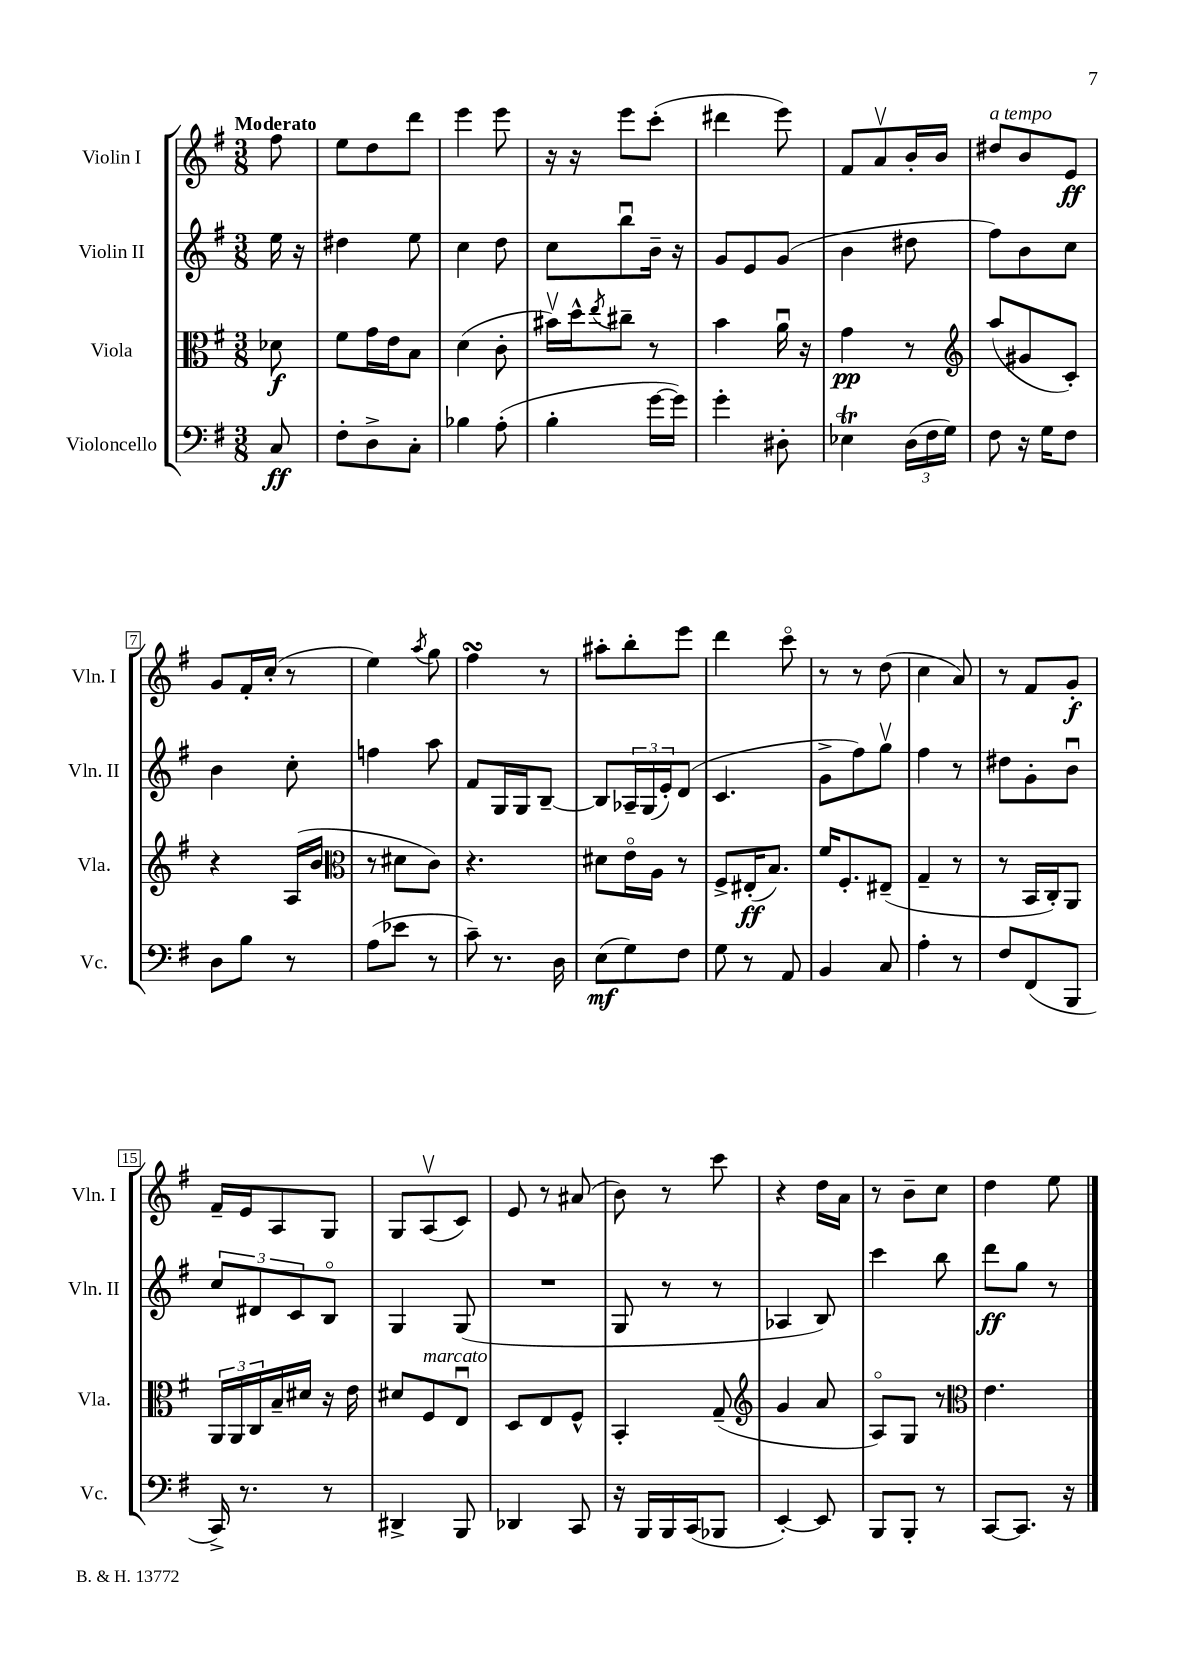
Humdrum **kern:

**kern	**dynam	**kern	**dynam	**kern	**dynam	**kern	**dynam
*part4	*part4	*part3	*part3	*part2	*part2	*part1	*part1
*staff4	*staff4	*staff3	*staff3	*staff2	*staff2	*staff1	*staff1
*I"Violoncello	*	*I"Viola	*	*I"Violin II	*	*I"Violin I	*
*I'Vc.	*	*I'Vla.	*	*I'Vln. II	*	*I'Vln. I	*
*clefF4	*	*clefC3	*	*clefG2	*	*clefG2	*
*k[f#]	*	*k[f#]	*	*k[f#]	*	*k[f#]	*
*M3/8	*	*M3/8	*	*M3/8	*	*M3/8	*
=	=	=	=	=	=	=	=
!	!	!	!	!	!	!LO:TX:a:B:t=Moderato	!
8C/	ff	8d-X\	f	16ee\	.	8ff#\	.
.	.	.	.	16r	.	.	.
=1	=1	=1	=1	=1	=1	=1	=1
8F#'\L	.	8f#\L	.	4dd#X\	.	8ee\L	.
8D^\	.	16g\L	.	.	.	8dd\	.
.	.	16e\J	.	.	.	.	.
8C'\J	.	8B\J	.	8ee\	.	8ddd\J	.
=2	=2	=2	=2	=2	=2	=2	=2
4B-X\	.	(4d\	.	4cc\	.	4eee\	.
(8A'\	.	8c'\	.	8dd\	.	8eee\	.
=3	=3	=3	=3	=3	=3	=3	=3
4B'\	.	16b#Xv\LL)	.	8cc\L	.	16r	.
.	.	16dd^^\J	.	.	.	16r	.
.	.	8qee/	.	.	.	.	.
.	.	8cc#X~\J	.	8bbu\	.	8eee\L	.
[16g\LL	.	8r	.	16b~\Jk	.	(8ccc'\J	.
16g\JJ])	.	.	.	16r	.	.	.
=4	=4	=4	=4	=4	=4	=4	=4
4g'\	.	4b\	.	8g/L	.	4ddd#X\	.
.	.	.	.	8e/	.	.	.
8D#X'\	.	16au\	.	(8g/J	.	8eee\)	.
.	.	16r	.	.	.	.	.
=5	=5	=5	=5	=5	=5	=5	=5
4E-XT\	.	4g\	pp	4b\	.	8f#/L	.
.	.	.	.	.	.	8av/	.
(24D\LL	.	8r	.	8dd#X\	.	16b'/L	.
24F#\	.	.	.	.	.	.	.
.	.	.	.	.	.	16b/JJ	.
24G\JJ)	.	.	.	.	.	.	.
=6	=6	=6	=6	=6	=6	=6	=6
*	*	*clefG2	*	*	*	*	*
!	!	!	!	!	!	!LO:TX:a:i:t=a tempo	!
8F#\	.	(8aa/L	.	8ff#\L)	.	8dd#X/L	.
16r	.	8g#X/	.	8b\	.	8b/	.
16G\KL	.	.	.	.	.	.	.
8F#\J	.	8c'/J)	.	8cc\J	.	8e/J	ff
!!LO:LB:g=z
=7	=7	=7	=7	=7	=7	=7	=7
8D\L	.	4r	.	4b\	.	8g/L	.
8B\J	.	.	.	.	.	16f#'/L	.
.	.	.	.	.	.	(16cc'/JJ	.
8r	.	(16A/LL	.	8cc'\	.	8r	.
.	.	16b/JJ	.	.	.	.	.
=8	=8	=8	=8	=8	=8	=8	=8
*	*	*clefC3	*	*	*	*	*
(8A\L	.	8r	.	4ffn\	.	4ee\)	.
8e-X\J	.	8d#X\L	.	.	.	.	.
.	.	.	.	.	.	8qaa/	.
8r	.	8c\J)	.	8aa\	.	8gg\	.
=9	=9	=9	=9	=9	=9	=9	=9
8c~\)	.	4.r	.	8f#/L	.	4ff#sSsS\	.
8.r	.	.	.	16G/L	.	.	.
.	.	.	.	16G/J	.	.	.
.	.	.	.	[8B~/J	.	8r	.
16D\	.	.	.	.	.	.	.
=10	=10	=10	=10	=10	=10	=10	=10
(8E\L	mf	8d#X\L	.	8B/L]	.	8aa#X'\L	.
8G\)	.	16e\L	.	24A-X~/L	.	8bb'\	.
.	.	.	.	(24G/	.	.	.
.	.	16A\JJ	.	.	.	.	.
.	.	.	.	24e'/J)	.	.	.
8F#\J	.	8r	.	(8d/J	.	8eee\J	.
=11	=11	=11	=11	=11	=11	=11	=11
8G\	.	8F#^/L	.	4.c/	.	4ddd\	.
8r	.	(16E#X'/K	ff	.	.	.	.
.	.	8.B/J)	.	.	.	.	.
8AA/	.	.	.	.	.	8ccc\	.
=12	=12	=12	=12	=12	=12	=12	=12
4BB/	.	16f#/KL	.	8g^\L	.	8r	.
.	.	8.F#'/	.	.	.	.	.
.	.	.	.	8ff#\)	.	8r	.
8C/	.	(8E#X~/J	.	8ggv\J	.	(8dd\	.
=13	=13	=13	=13	=13	=13	=13	=13
4A'\	.	4G~/	.	4ff#\	.	4cc\	.
8r	.	8r	.	8r	.	8a/)	.
=14	=14	=14	=14	=14	=14	=14	=14
8F#/L	.	8r	.	8dd#X\L	.	8r	.
(8FF#/	.	16BB/LL	.	8g'\	.	8f#/L	.
.	.	16C'/J)	.	.	.	.	.
8BBB/J	.	8AA/J	.	8bu\J	.	8g'/J	f
!!LO:LB:g=z
=15	=15	=15	=15	=15	=15	=15	=15
16CC^/)	.	24AA/LL	.	12cc/L	.	16f#~/LL	.
.	.	24AA/	.	.	.	.	.
8.r	.	.	.	.	.	16e/J	.
.	.	24C/	.	12d#X/	.	.	.
.	.	16B~/	.	.	.	8A/	.
.	.	.	.	12c/	.	.	.
.	.	16d#X/JJ	.	.	.	.	.
8r	.	16r	.	8B/J	.	8G/J	.
.	.	16e\	.	.	.	.	.
=16	=16	=16	=16	=16	=16	=16	=16
4DD#X^/	.	8d#X/L	.	4G/	.	8G/L	.
!	!	!LO:TX:a:i:t=marcato	!	!	!	!	!
.	.	8F#/	.	.	.	(8Av/	.
8BBB/	.	8Eu/J	.	(8G/	.	8c/J)	.
=17	=17	=17	=17	=17	=17	=17	=17
4DD-X/	.	8D/L	.	4.r	.	8e/	.
.	.	8E/	.	.	.	8r	.
8CC/	.	8F#^^/J	.	.	.	(8a#X/	.
=18	=18	=18	=18	=18	=18	=18	=18
16r	.	4BB'/	.	8G/	.	8b\)	.
16BBB/LL	.	.	.	.	.	.	.
16BBB/	.	.	.	8r	.	8r	.
(16CC/J	.	.	.	.	.	.	.
8BBB-X/J	.	(8G~/	.	8r	.	8ccc\	.
=19	=19	=19	=19	=19	=19	=19	=19
*	*	*clefG2	*	*	*	*	*
[4EE'/)	.	4g/	.	4A-X/	.	4r	.
8EE/]	.	8a/	.	8B/)	.	16dd\LL	.
.	.	.	.	.	.	16a\JJ	.
=20	=20	=20	=20	=20	=20	=20	=20
8BBB/L	.	8A/L)	.	4ccc\	.	8r	.
8BBB'/J	.	8G/J	.	.	.	8b~\L	.
8r	.	8r	.	8bb\	.	8cc\J	.
=21	=21	=21	=21	=21	=21	=21	=21
*	*	*clefC3	*	*	*	*	*
[8CC/L	.	4.e\	.	8ddd\L	ff	4dd\	.
8.CC/J]	.	.	.	8gg\J	.	.	.
.	.	.	.	8r	.	8ee\	.
16r	.	.	.	.	.	.	.
==	==	==	==	==	==	==	==
*-	*-	*-	*-	*-	*-	*-	*-
